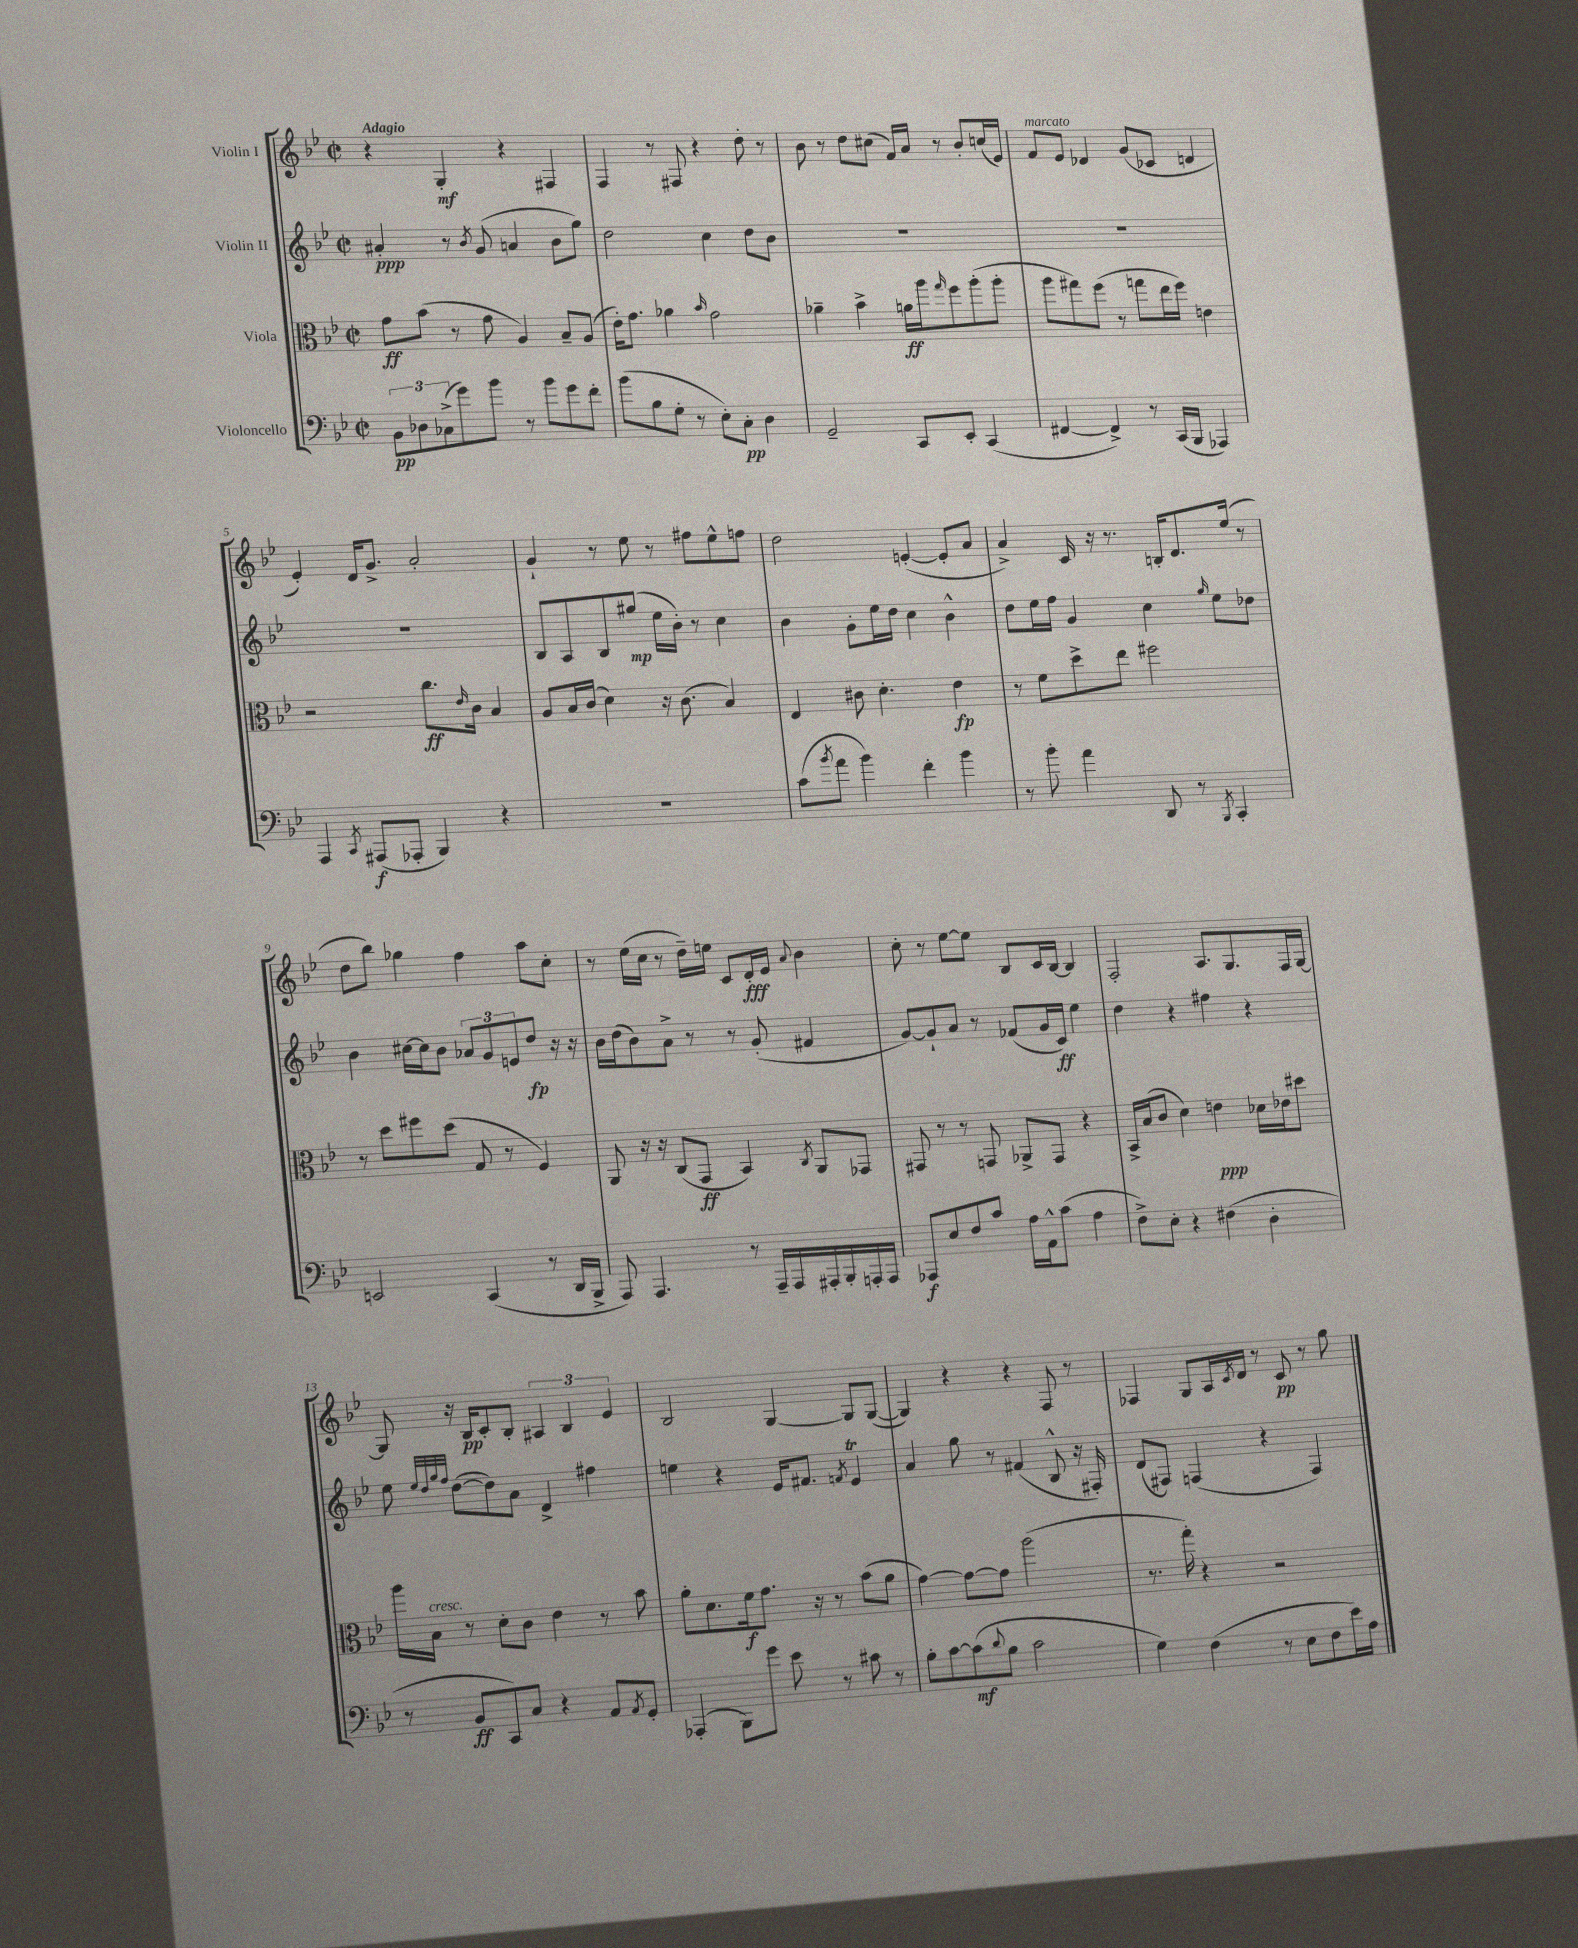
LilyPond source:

<<
\new StaffGroup <<
\new Staff = "s0" \with { instrumentName = "Violin I" } {
    \clef treble \key bes \major \defaultTimeSignature \time 2/2 \tempo "Adagio"
    r4 g4-.\mf r4 fis4 |
    f4 r8 fis8 r4 d''8-. r8 |
    bes'8 r8 d''8 cis''8( f'16) a'16 r8 bes'8-. c''16( ees'16) |
    f'8^\markup { \italic "marcato" } ees'8 des'4 g'8( ces'8 d'4 |
    ees'4-.) d'16 g'8.-> a'2-. |
    g'4-! r8 ees''8 r8 fis''8 ees''8-^ f''8 |
    d''2 e'4~-.( e'8-. a'8 |
    a'4->) c'16 r16 r8. b16-. d'8. ees''16( r8 |
    d''8 bes''8) ges''4 f''4 a''8 c''8-. |
    r8 ees''16( c''16 r8 d''16--) e''16 c'8 d'16-.\fff ees'16 \appoggiatura { a'8 } bes'4 |
    c''8-. r8 ees''8~ ees''8 bes8 c'16 bes16~ bes4 |
    f2-. a8. g8. f16 g16~ |
    g8 r16 bes16\pp c'8-. bes8-. \tuplet 3/2 { ais4 bes4 ees'4 } |
    bes2 g4~ g8 g8~( |
    g4) r4 r4 f8 r8 |
    fes4 g8 a16 \acciaccatura { c'8 } d'16 r8 c'8\pp r8 g''8 \bar "|." |
}
\new Staff = "s1" \with { instrumentName = "Violin II" } {
    \clef treble \key bes \major \defaultTimeSignature \time 2/2
    ais'4-.\ppp r8 \acciaccatura { bes'8 } g'8( a'4 bes'8 g''8) |
    d''2 c''4 d''8 bes'8 |
    R1 |
    R1 |
    R1 |
    bes8 a8 bes8 gis''8\mp( ees''16 bes'16-.) r8 c''4 |
    bes'4 g'8-. ees''16 d''16 c''4 bes'4-^ |
    d''8 ees''16 f''16 g'4 c''4 \grace { g''16 } ees''8 des''8 |
    bes'4 cis''16~ cis''16 bes'8 \tuplet 3/2 { aes'8 g'8 e'8 } d''8\fp r16 r16 |
    bes'16 d''16( bes'8) a'8-> r8 r8 g'8-.( fis'4 |
    g'8~) g'8-! a'8 r8 fes'8( g'16 c'16\ff) ees''4 |
    d''4 r4 fis''4 r4 |
    ees''8 \grace { ees''32 d''32 g''32 f''32 } d''8~( d''8) a'8 d'4-> fis''4 |
    e''4 r4 ees'16 fis'8. \acciaccatura { f'8 } ees'4\trill |
    a'4 g''8 r8 fis'4( bes8-^ r16 fis16-.) |
    d'8( fis8) f4( r4 f4) \bar "|." |
}
\new Staff = "s2" \with { instrumentName = "Viola" } {
    \clef alto \key bes \major \defaultTimeSignature \time 2/2
    g'8\ff bes'8( r8 g'8 a4) bes8-- a8( |
    ees'16-.) g'8. aes'4 \grace { bes'16 } g'2 |
    aes'4-- bes'4-> a'16\ff a''16 \grace { g''16 } f''8 a''8-.( a''8-. |
    a''8 gis''8) f''8( r8 g''8 ees''16 f''16) e'4 |
    r2 c''8.\ff \grace { ees'16 } c'16 bes4 |
    a8 bes16 c'16( d'4) r16 c'8.( bes4) |
    ees4 cis'8 d'4.-. ees'4\fp |
    r8 f'8 d''8-> ees''8 fis''2 |
    r8 d''8 fis''8 d''8( g8 r8 f4) |
    a,8 r16 r16 c8( g,8\ff bes,4) \acciaccatura { c8 } a,8 ges,8 |
    gis,8 r8 r8 g,8 aes,8-> g,8 r4 |
    bes,16-> bes16( c'8 d'4) e'4\ppp des'16 ees'16 dis''8 |
    a''16 bes16^\markup { \italic "cresc." } r8 d'8-. c'8 ees'4 r8 bes'8 |
    a'8-. d'8. f'16\f g'8. r16 r8 bes'8( a'8 |
    g'4~) g'8~ g'8 a''2( |
    r8. g''16-.) r4 r2 \bar "|." |
}
\new Staff = "s3" \with { instrumentName = "Violoncello" } {
    \clef bass \key bes \major \defaultTimeSignature \time 2/2
    \tuplet 3/2 { bes,8\pp des8 ces8->( } g'8) bes'8 r8 bes'8 g'8 f'8-. |
    bes'8( bes8 g8-. r8 ees8-.) c8-.\pp d4 |
    g,2-- c,8 ees,8-. c,4( |
    fis,4~ fis,4->) r8 c,16( bes,,16 aes,,4) |
    a,,4 \acciaccatura { c,8 } ais,,8\f( aes,,8-. bes,,4) r4 |
    R1 |
    c'8( \acciaccatura { bes'8 } a'8 bes'4) f'4-. bes'4 |
    r8 bes'8-. a'4 d,8 r8 \acciaccatura { bes,,8 } c,4-. |
    e,2 c,4( r8 d,16 bes,,16-> |
    a,,8) a,,4. r8 a,,16-- a,,16 ais,,16-. bes,,16-. a,,16-. a,,16 |
    aes,,8\f ees8 f8 c'8 a16 a,16-^ c'8( a4 |
    f8->) ees8-. r4 fis4( d4-. |
    r8 bes,8\ff c,8) c8 r4 a,8 \acciaccatura { a,8 } g,8-. |
    aes,,4-.( bes,,8) g'8 ees'8 r8 cis'8 r8 |
    bes8-. c'8~ c'8\mf( \appoggiatura { d'8 } bes8 c'2 |
    g4) f4( r8 ees8 f8 ees'16) a16 \bar "|." |
}
>>
>>
